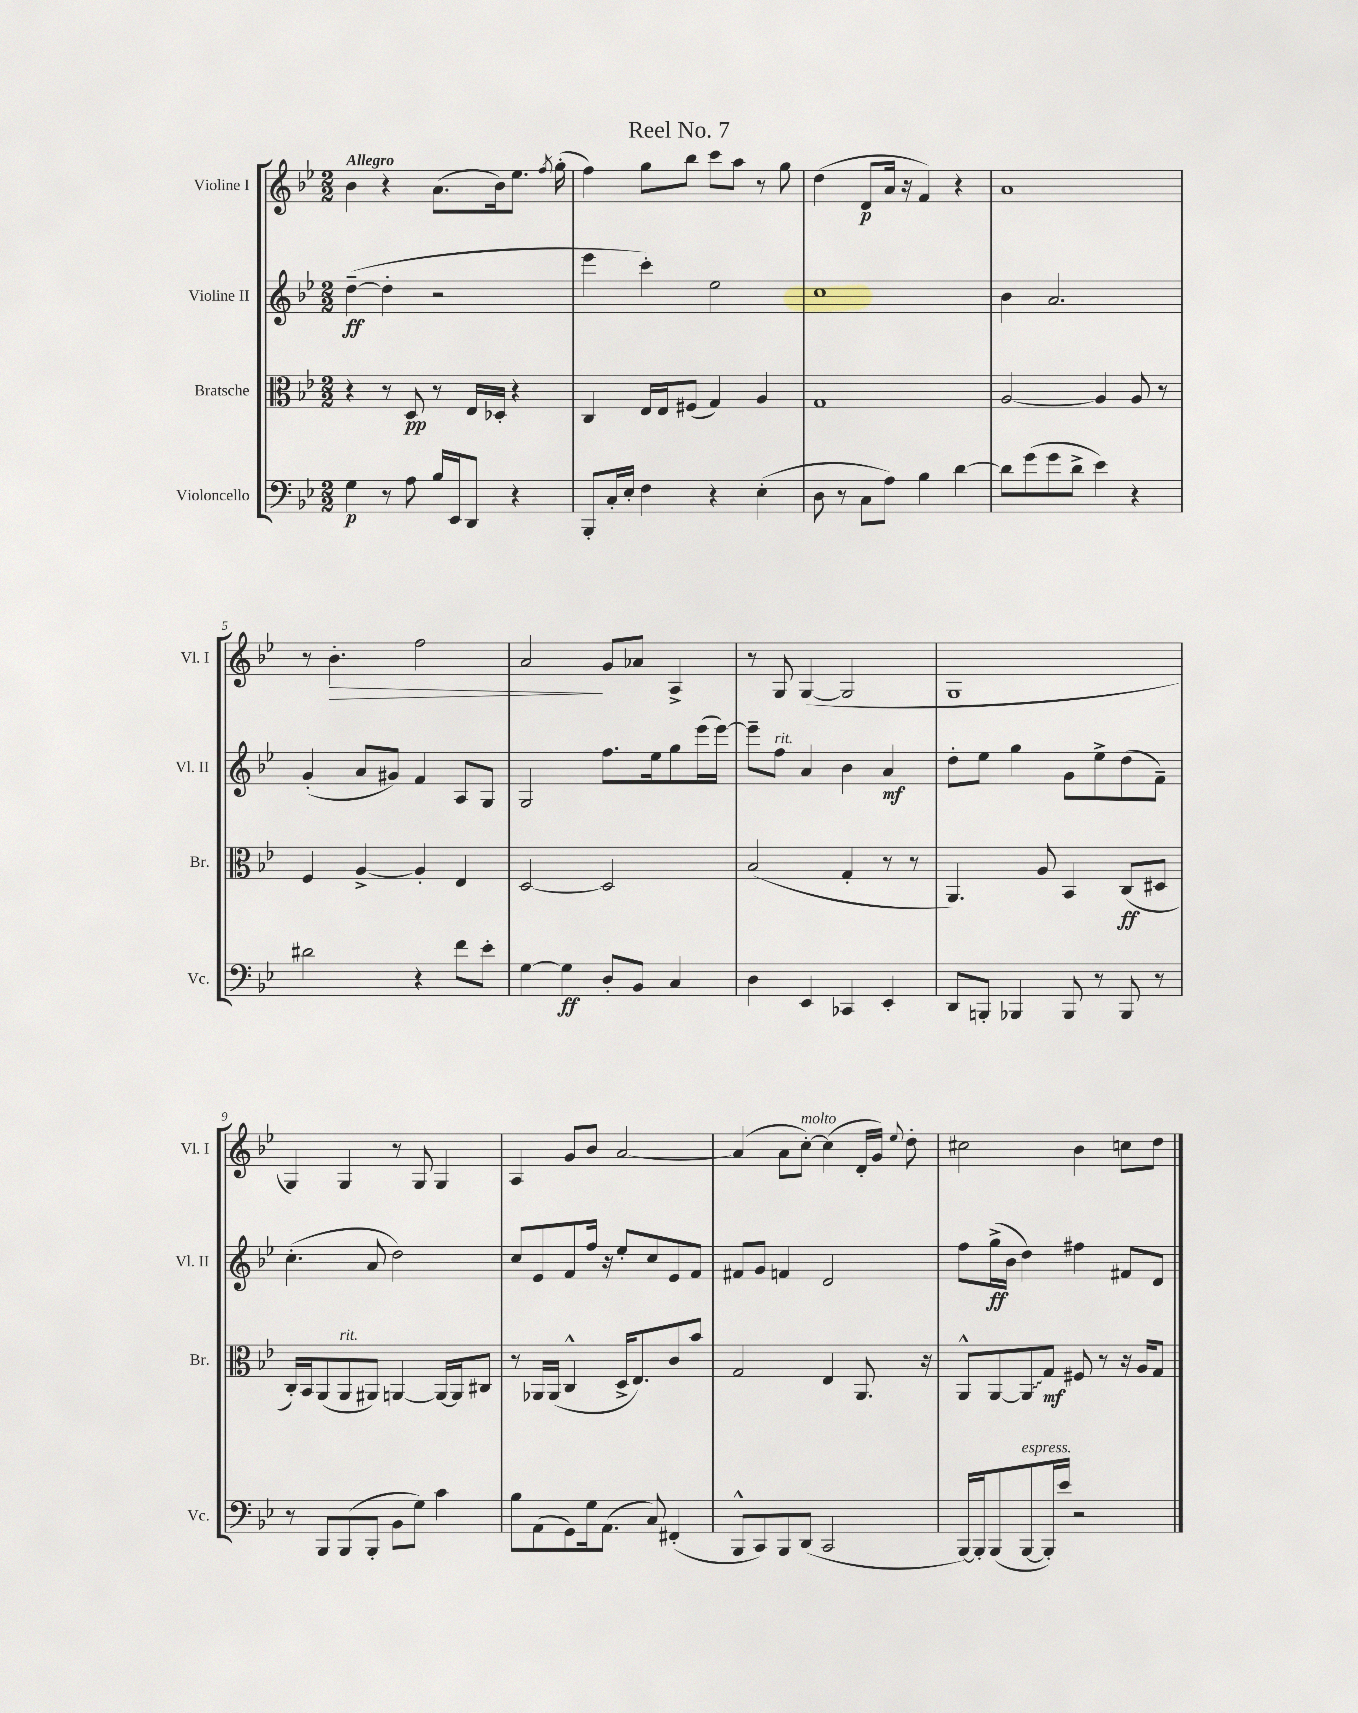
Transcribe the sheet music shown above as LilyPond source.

\header { title = "Reel No. 7" }
<<
\new StaffGroup <<
\new Staff = "s0" \with { instrumentName = "Violine I" shortInstrumentName = "Vl. I" } {
    \clef treble \key bes \major \numericTimeSignature \time 2/2 \tempo "Allegro"
    \autoBeamOff bes'4 r4 a'8.[( bes'16) ees''8.] \acciaccatura { f''8 } g''16-.( |
    f''4) g''8[ bes''8] c'''8[ a''8] r8 g''8 |
    d''4( d'8[\p a'16] r16 f'4) r4 |
    a'1 |
    r8 bes'4.-.\> f''2 |
    a'2\! g'8[ aes'8] a4-> |
    r8 g8 g4~( g2 |
    g1 |
    g4) g4 r8 g8 g4 |
    a4 g'8[ bes'8] a'2~ |
    a'4( a'8[ c''8]~-.^\markup { \italic "molto" }) c''4( d'16[-. g'16]) \appoggiatura { ees''8 } d''8-. |
    cis''2 bes'4 c''8[ d''8] \bar "|." |
}
\new Staff = "s1" \with { instrumentName = "Violine II" shortInstrumentName = "Vl. II" } {
    \clef treble \key bes \major \numericTimeSignature \time 2/2
    \autoBeamOff d''4~--\ff( d''4-. r2 |
    ees'''4 c'''4-.) ees''2 |
    c''1 |
    bes'4 a'2. |
    g'4-.( a'8[ gis'8]) f'4 a8[ g8] |
    g2 f''8.[ ees''16 g''8 ees'''16( ees'''16]~) |
    ees'''8[-- f''8]^\markup { \italic "rit." } a'4 bes'4 a'4\mf |
    d''8[-. ees''8] g''4 g'8[ ees''8-> d''8( f'8]--) |
    c''4.-.( a'8 d''2) |
    c''8[ ees'8 f'8 f''16] r16 ees''8[-. c''8 ees'8 f'8] |
    fis'8[ g'8] f'4 d'2 |
    f''8[ g''16->\ff( bes'16] d''4) fis''4 fis'8[ d'8] \bar "|." |
}
\new Staff = "s2" \with { instrumentName = "Bratsche" shortInstrumentName = "Br." } {
    \clef alto \key bes \major \numericTimeSignature \time 2/2
    \autoBeamOff r4 r8 d8\pp r8 ees16[ des16]-. r4 |
    c4 ees16[ ees16 fis8]( g4) a4 |
    g1 |
    a2~ a4 a8 r8 |
    f4 a4~-> a4-. ees4 |
    d2~ d2 |
    bes2( g4-. r8 r8 |
    a,4.) a8 bes,4 c8[\ff( dis8] |
    c16[-.) bes,16 a,8( a,8^\markup { \italic "rit." } ais,8]) a,4~ a,16[~ a,16 cis8] |
    r8 aes,16[ aes,16]( c4-^ d16[-> ees8.) c'8 bes'8] |
    g2 ees4 a,8. r16 |
    a,8[-^ a,8~ \once \override Glissando.style = #'zigzag a,8\glissando g8]\mf fis8 r8 r16 a16[ g8] \bar "|." |
}
\new Staff = "s3" \with { instrumentName = "Violoncello" shortInstrumentName = "Vc." } {
    \clef bass \key bes \major \numericTimeSignature \time 2/2
    \autoBeamOff g4\p r8 a8 bes16[ ees,16 d,8] r4 |
    bes,,8[-. c16-. ees16]-. f4 r4 ees4-.( |
    d8 r8 c8[ a8]) bes4 d'4~ |
    d'8[ g'8( g'8 d'8]-> ees'4) r4 |
    dis'2 r4 f'8[ ees'8]-. |
    g4~ g4\ff d8[-. bes,8] c4 |
    d4 ees,4 ces,4 ees,4-. |
    d,8[ b,,8]-. bes,,4 bes,,8 r8 bes,,8 r8 |
    r8 bes,,8[ bes,,8( bes,,8]-. bes,8[ g8]) c'4 |
    bes8[ a,8( g,8) g16 a,8.]( \once \override Glissando.style = #'zigzag c8\glissando) fis,4-.( |
    bes,,8[-^ c,8) bes,,8 d,8]( c,2 |
    bes,,16[~) bes,,16-. bes,,8( bes,,8~^\markup { \italic "espress." } bes,,16-.) ees'16] r2 \bar "|." |
}
>>
>>
